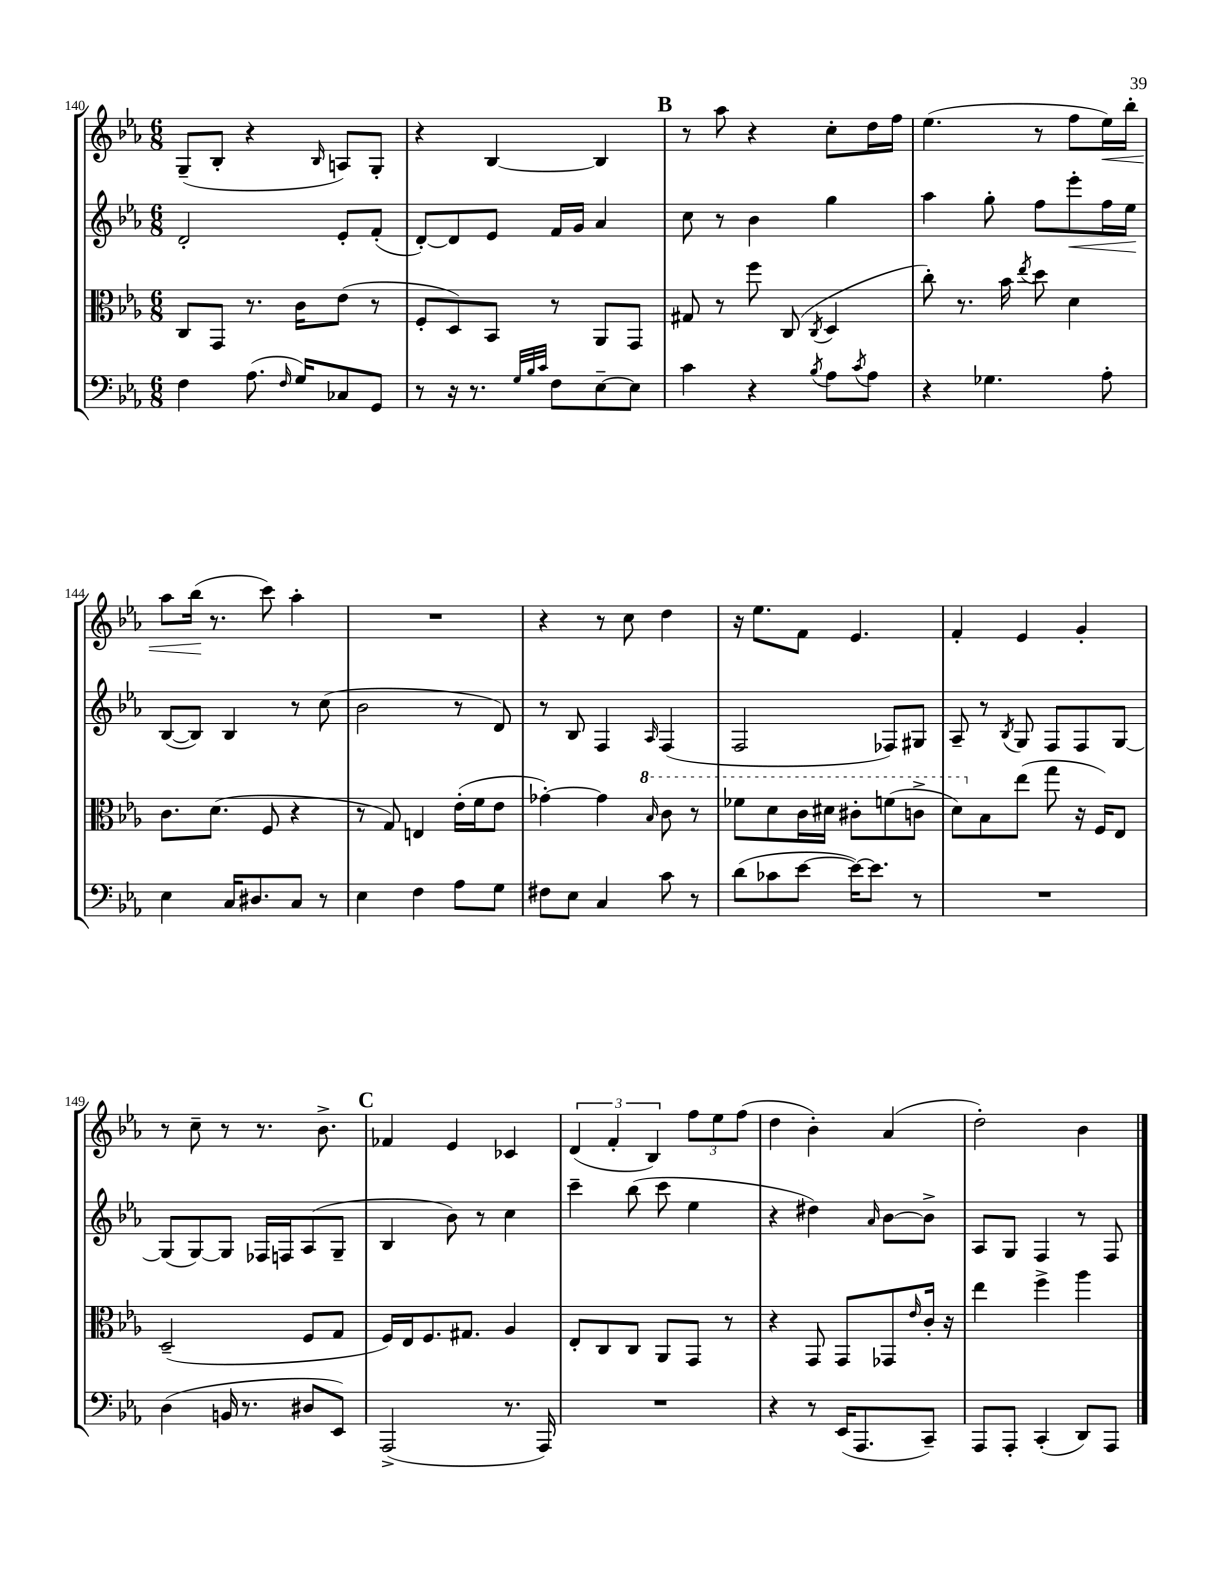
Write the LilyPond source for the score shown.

<<
\new StaffGroup <<
\new Staff = "s0" {
    \clef treble \key ees \major \numericTimeSignature \time 6/8
    g8--( bes8-. r4 \grace { bes16 } a8) g8-. |
    r4 bes4~ bes4 |
    \mark \markup { \bold "B" } r8 aes''8 r4 c''8-. d''16 f''16 |
    ees''4.( r8 f''8 ees''16\<) bes''16-. |
    aes''8 bes''16\!( r8. c'''8) aes''4-. |
    R2. |
    r4 r8 c''8 d''4 |
    r16 ees''8. f'8 ees'4. |
    f'4-. ees'4 g'4-. |
    r8 c''8-- r8 r8. bes'8.-> |
    \mark \markup { \bold "C" } fes'4 ees'4 ces'4 |
    \tuplet 3/2 { d'4( f'4-. bes4) } \tuplet 3/2 { f''8 ees''8 f''8( } |
    d''4 bes'4-.) aes'4( |
    d''2-.) bes'4 \bar "|." |
}
\new Staff = "s1" {
    \clef treble \key ees \major \numericTimeSignature \time 6/8
    d'2-. ees'8-. f'8-.( |
    d'8~-.) d'8 ees'8 f'16 g'16 aes'4 |
    \mark \markup { \bold "B" } c''8 r8 bes'4 g''4 |
    aes''4 g''8-. f''8 ees'''8-.\< f''16 ees''16\! |
    bes8~( bes8) bes4 r8 c''8( |
    bes'2 r8 d'8) |
    r8 bes8 f4 \grace { aes16 } f4( |
    f2 fes8) gis8 |
    aes8-- r8 \acciaccatura { bes8 } g8 f8 f8 g8~ |
    g8( g8~) g8 fes16 f16 aes8( g8-- |
    \mark \markup { \bold "C" } bes4 bes'8) r8 c''4 |
    c'''4-- bes''8( c'''8 ees''4 |
    r4 dis''4) \grace { aes'16 } bes'8~ bes'8-> |
    aes8 g8 f4 r8 f8 \bar "|." |
}
\new Staff = "s2" {
    \clef alto \key ees \major \numericTimeSignature \time 6/8
    c8 g,8 r8. c'16 ees'8( r8 |
    f8-. d8) bes,8 r8 aes,8 g,8 |
    \mark \markup { \bold "B" } gis8 r8 f''8 c8( \acciaccatura { c8 } d4 |
    c''8-.) r8. bes'16 \acciaccatura { ees''8 } d''8 d'4 |
    c'8. d'8.( f8 r4 |
    r8 g8) e4 ees'16-.( f'16 ees'8 |
    ges'4~-.) ges'4 \ottava #1 \grace { bes'16 } c''8 r8 |
    fes''8 d''8 c''16 dis''16 cis''8-. f''8( c''8-> |
    d''8) \ottava #0 bes8 ees''8( g''8 r16 f16) ees8 |
    d2--( f8 g8 |
    \mark \markup { \bold "C" } f16) ees16 f8. gis8. aes4 |
    ees8-. c8 c8 aes,8 g,8 r8 |
    r4 g,8 g,8 ges,8 \grace { ees'16 } c'16-. r16 |
    ees''4 f''4-> aes''4 \bar "|." |
}
\new Staff = "s3" {
    \clef bass \key ees \major \numericTimeSignature \time 6/8
    f4 aes8.( \grace { f16 } g16) ces8 g,8 |
    r8 r16 r8. \grace { g32 bes32 c'32 } f8 ees8~-- ees8 |
    \mark \markup { \bold "B" } c'4 r4 \acciaccatura { bes8 } aes8 \acciaccatura { c'8 } aes8 |
    r4 ges4. aes8-. |
    ees4 c16 dis8. c8 r8 |
    ees4 f4 aes8 g8 |
    fis8 ees8 c4 c'8 r8 |
    d'8( ces'8 ees'8~ ees'16~) ees'8. r8 |
    R2. |
    d4( b,16 r8. dis8 ees,8) |
    \mark \markup { \bold "C" } aes,,2->( r8. aes,,16) |
    R2. |
    r4 r8 ees,16( aes,,8. c,8--) |
    aes,,8 aes,,8-. c,4-.( d,8) aes,,8 \bar "|." |
}
>>
>>
\layout { \context { \Score currentBarNumber = #140 } }
